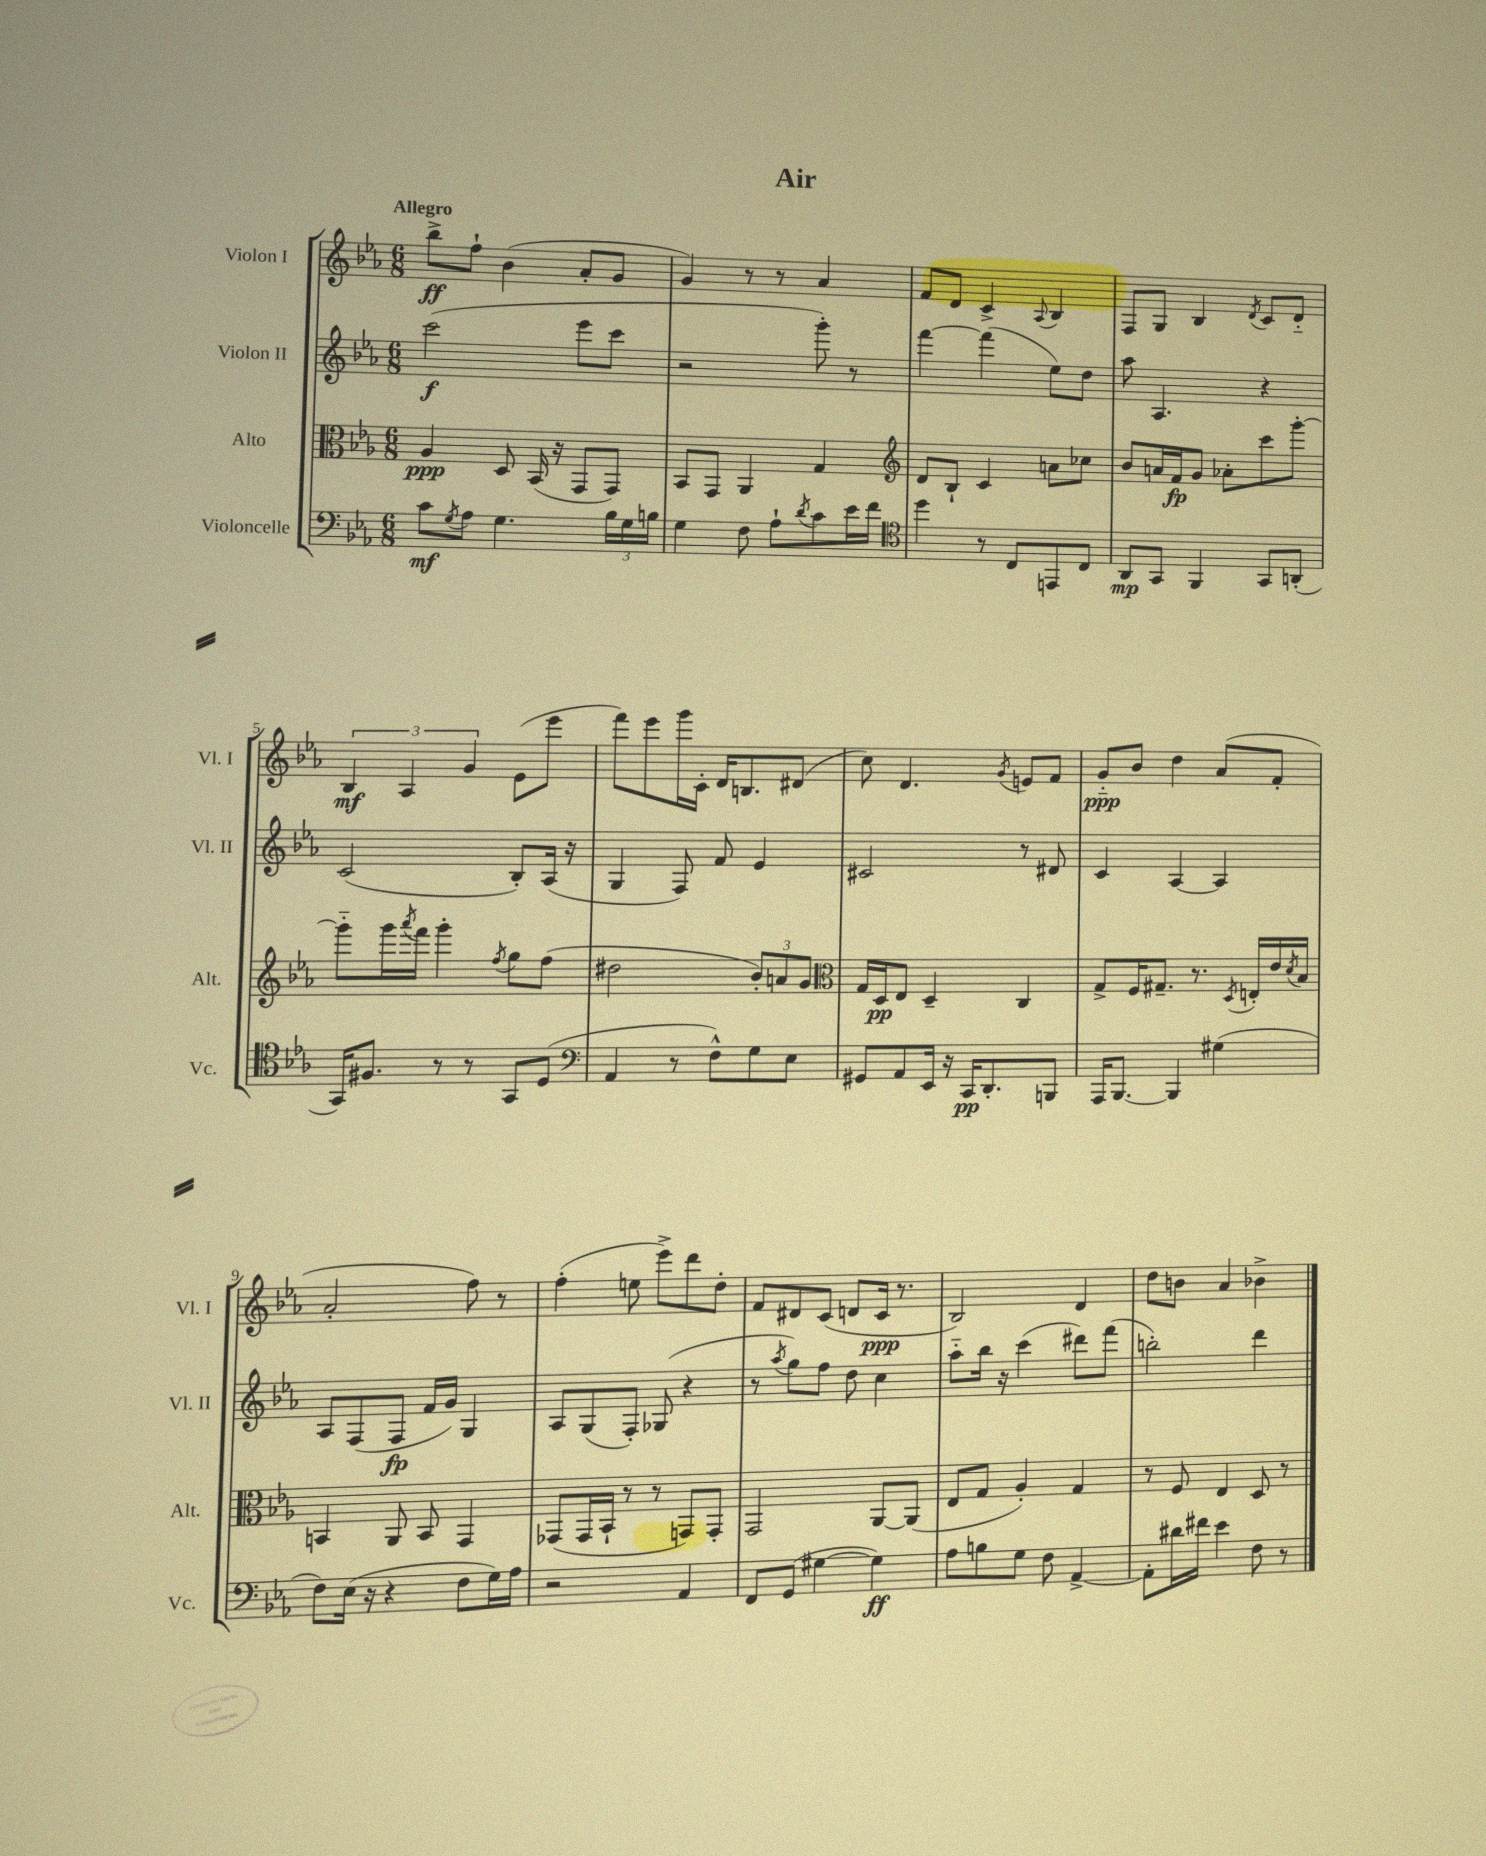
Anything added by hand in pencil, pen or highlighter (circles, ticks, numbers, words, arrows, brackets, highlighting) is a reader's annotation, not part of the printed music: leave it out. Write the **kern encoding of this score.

**kern	**kern	**kern	**kern
*staff4	*staff3	*staff2	*staff1
*clefF4	*clefC3	*clefG2	*clefG2
*k[b-e-a-]	*k[b-e-a-]	*k[b-e-a-]	*k[b-e-a-]
*M6/8	*M6/8	*M6/8	*M6/8
8c\L	4A-/	(2ccc\	8bb-^\L
8qG/	.	.	.
8A-\J	.	.	8ff`\J
4.G\	8D/	.	(4b-\
.	(16BB-/	.	.
.	16r	.	.
.	8GG/L	8eee-\L	8a-'/L
24B-\LL	8GG/J)	8ccc\J	8g/J
24G\	.	.	.
24B\JJ	.	.	.
=	=	=	=
4G\	8BB-/L	2r	4g/)
.	8GG/J	.	.
8F\	4AA-/	.	8r
8A-`\L	.	.	8r
8qd/	.	.	.
8c\	4G/	8ggg'\)	4a-/
16e-\L	.	8r	.
16f\JJ	.	.	.
=	=	=	=
*clefC4	*clefG2	*	*
4dd\	8d/L	[4fff\	8f/L
.	8B-`/J	.	8d/J
8r	4c/	(4fff\]	4c^/
8C/L	.	.	.
.	.	.	8qqA-/
8EE/	8a\L	8ee-\L)	4B-/
8C/J	8cc-\J	8dd\J	.
=	=	=	=
8AA-/L	8b-/L	8aa-\	8F/L
8GG/J	16a/L	4.A-/	8G/J
.	16f/J	.	.
4FF/	8g/J	.	4B-/
.	8a-'\L	.	.
.	.	.	8qd/
8GG/L	8ccc\	4r	8c/L
(8AA'/J	[8ggg'\J	.	8d'~/J
=	=	=	=
16GG/LK)	8ggg'~\]L	(2c/	6B-/
8.F#/J	.	.	.
.	16ggg\L	.	.
.	.	.	6A-/
.	8qaaa-/	.	.
.	16fff\JJ	.	.
8r	4ggg'\	.	.
.	.	.	6g/
8r	.	.	.
.	8qff/	.	.
8GG/L	8gg\L	8B-'/L)	(8e-\L
(8D/J	(8ff\J	(16A-/Jk	8eee-\J
.	.	16r	.
=	=	=	=
*clefF4	*	*	*
4AA-/	2dd#\	4G/	8fff\L)
.	.	.	8eee-\
8r	.	8F/)	16ggg\L
.	.	.	16c'\JJ
8F^^\L)	.	8f/	16d/LK
.	.	.	8.B/
8G\	12b-'/L)	4e-/	.
.	12a/	.	.
8E-\J	.	.	(8d#/J
.	12g/J	.	.
=	=	=	=
*	*clefC3	*	*
8GG#/L	16G/LL	2c#/	8cc\)
.	16D/J	.	.
8AA-/	8E-/J	.	4.d/
16EE-/Jk	4D~/	.	.
16r	.	.	.
16CC/LK	.	.	.
8.DD'/	.	.	.
.	.	.	8qg/
.	4C/	8r	8e/L
8BBB/J	.	8d#/	8f/J
=	=	=	=
16AAA-/LK	8G^/L	4c/	8g'~/L
[8.BBB-/J	.	.	.
.	16F/K	.	8b-/J
.	8.G#~/J	.	.
4BBB-/]	.	[4A-/	4dd\
.	8.r	.	.
(4G#\	.	4A-/]	(8a-/L
.	8qD/	.	.
.	16E'/LL	.	.
.	16e-/	.	8f'/J
.	8qd/	.	.
.	16B-/JJ	.	.
=	=	=	=
8F\L)	4BB/	8A-/L	2a-'/
(16E-\Jk	.	(8F/	.
16r	.	.	.
4r	8AA-/	8F/J	.
.	8BB/	16f/LL	.
.	.	16g/JJ)	.
8F\L	4GG/	4G/	8ff\)
16G\L)	.	.	8r
16A-\JJ	.	.	.
=	=	=	=
2r	(8GG-/L	8A-/L	(4ff'\
.	16GG-/L	(8G/	.
.	16BB-`/JJ	.	.
.	8r	8F'/J)	8ee\
.	8r	(8G-/	8eee-^\L)
4AA-/	8GG/L)	4r	8ddd\
.	8GG'/J	.	8dd'\J
=	=	=	=
8FF/L	2GG/	8r	8f/L
.	.	8qaa-/	.
(8GG/J	.	8gg\L)	8d#/
[4G#\	.	8ff\J	(8c/J
.	.	8dd\	8d/L
4G#\])	[8AA-/L	4cc\	16c/Jk
.	.	.	8.r
.	(8AA-/]J	.	.
=	=	=	=
8A-\L	8E-/L	8aa-'~\L	2B-/)
8B\	8G/J	16bb-\Jk	.
.	.	16r	.
8G\J	4A-'/)	(4ccc\	.
8F\	.	.	.
[4AA-^/	4G/	8ddd#\L)	4d/
.	.	(8fff\J	.
=	=	=	=
8AA-'\]L	8r	2bb'\)	8dd\L
16d#\L	8F/	.	8b\J
16f#\JJ	.	.	.
4e-\	4E-/	.	4a-/
8F\	8D/	4ddd\	4b-^\
8r	8r	.	.
==	==	==	==
*-	*-	*-	*-
